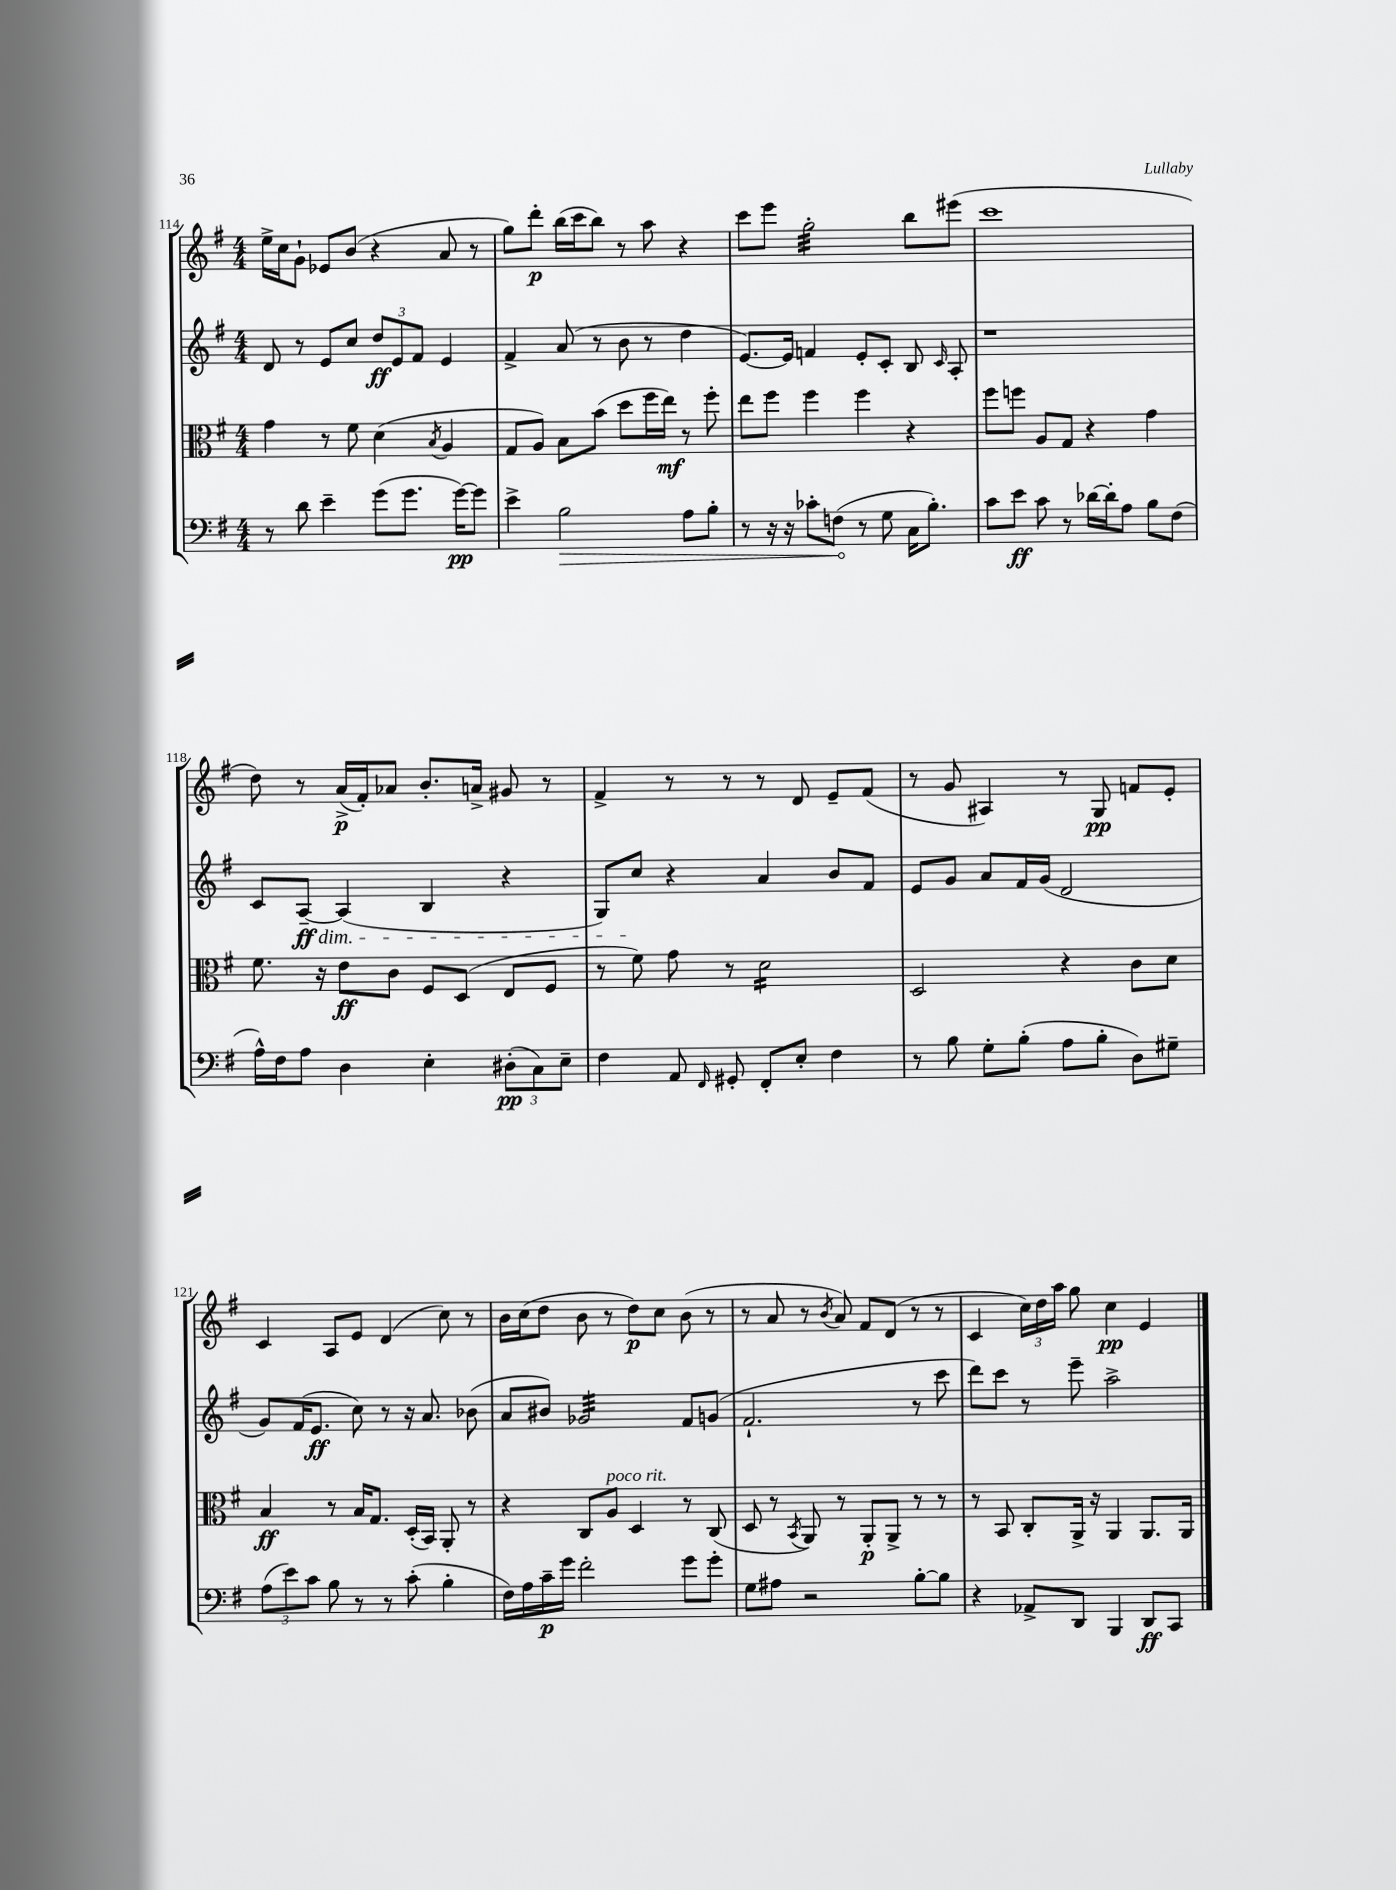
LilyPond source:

<<
\new StaffGroup <<
\new Staff = "s0" {
    \clef treble \key g \major \numericTimeSignature \time 4/4
    \autoBeamOff e''16[-> c''16 g'8]-! ees'8[ b'8]( r4 a'8 r8 |
    g''8[) d'''8]-.\p b''16[( c'''16 b''8]) r8 a''8 r4 |
    c'''8[ e'''8] g''2:32-. b''8[ eis'''8]( |
    c'''1 |
    d''8) r8 a'16[->\p( fis'16-.) aes'8] b'8.[-. a'16]-> gis'8 r8 |
    fis'4-> r8 r8 r8 d'8 e'8[-- fis'8]( |
    r8 g'8 ais4) r8 g8\pp f'8[ e'8]-. |
    c'4 a8[ e'8] d'4( c''8) r8 |
    b'16[ c''16( d''8] b'8 r8 d''8[\p) c''8] b'8( r8 |
    r8 a'8 r8 \acciaccatura { b'8 } a'8) fis'8[ d'8]( r8 r8 |
    c'4 \tuplet 3/2 { c''16[) d''16 a''16] } g''8 c''4\pp e'4 \bar "|." |
}
\new Staff = "s1" {
    \clef treble \key g \major \numericTimeSignature \time 4/4
    \autoBeamOff d'8 r8 e'8[ c''8] \tuplet 3/2 { d''8[\ff e'8 fis'8] } e'4 |
    fis'4-> a'8( r8 b'8 r8 d''4 |
    e'8.[~) e'16] f'4 e'8[-. c'8]-. b8 \grace { c'16 } a8-. |
    r1 |
    c'8[ a8]~--\ff\dim a4( b4 r4 |
    g8[) c''8]\! r4 a'4 b'8[ fis'8] |
    e'8[ g'8] a'8[ fis'16 g'16]( d'2 |
    g'8[) fis'16( e'8.]\ff c''8) r8 r16 a'8. bes'8( |
    a'8[ bis'8]) ges'2:32 fis'8[ g'8]( |
    fis'2.-! r8 c'''8 |
    d'''8[) c'''8] r8 e'''8-- a''2-> \bar "|." |
}
\new Staff = "s2" {
    \clef alto \key g \major \numericTimeSignature \time 4/4
    \autoBeamOff g'4 r8 fis'8 d'4( \acciaccatura { b8 } a4 |
    g8[ a8]) b8[ b'8]( d''8[ fis''16 e''16]\mf) r8 fis''8-. |
    e''8[ fis''8] fis''4 fis''4 r4 |
    fis''8[ f''8] a8[ g8] r4 g'4 |
    fis'8. r16 e'8[\ff c'8] fis8[ d8]( e8[ fis8] |
    r8 fis'8) g'8 r8 d'2:16 |
    d2 r4 c'8[ d'8] |
    b4\ff r8 b16[ g8.] d16[-.( b,16]) a,8-. r8 |
    r4 c8[ a8]^\markup { \italic "poco rit." } d4 r8 c8( |
    d8 r8 \acciaccatura { b,8 } a,8) r8 a,8[-.\p a,8]-> r8 r8 |
    r8 b,8 c8[-. a,16]-> r16 a,4 a,8.[ a,16] \bar "|." |
}
\new Staff = "s3" {
    \clef bass \key g \major \numericTimeSignature \time 4/4
    \autoBeamOff r8 d'8 e'4-- g'8[( g'8.] g'16[~\pp) g'8] |
    e'4-> \once \override Hairpin.circled-tip = ##t b2\> a8[ b8]-. |
    r8 r16 r16 ces'8[-. f8]\!( r8 g8 c16[ b8.]-.) |
    c'8[ e'8]\ff c'8 r8 des'16[~ des'16-. a8] b8[ fis8]( |
    a16[-^) fis16 a8] d4 e4-. \tuplet 3/2 { dis8[-.\pp( c8) e8]-- } |
    fis4 a,8 \grace { fis,16 } gis,8-. fis,8[-. e8]-. fis4 |
    r8 b8 g8[-. b8]-.( a8[ b8]-. d8[) gis8]-- |
    \tuplet 3/2 { a8[( e'8) c'8] } b8 r8 r8 c'8-.( b4-. |
    fis16[) a16 c'16--\p g'16] fis'2-. g'8[ g'8]-. |
    g8[ ais8] r2 b8[~-. b8] |
    r4 aes,8[-> d,8] b,,4 d,8[\ff c,8] \bar "|." |
}
>>
>>
\layout { \context { \Score currentBarNumber = #114 } }
